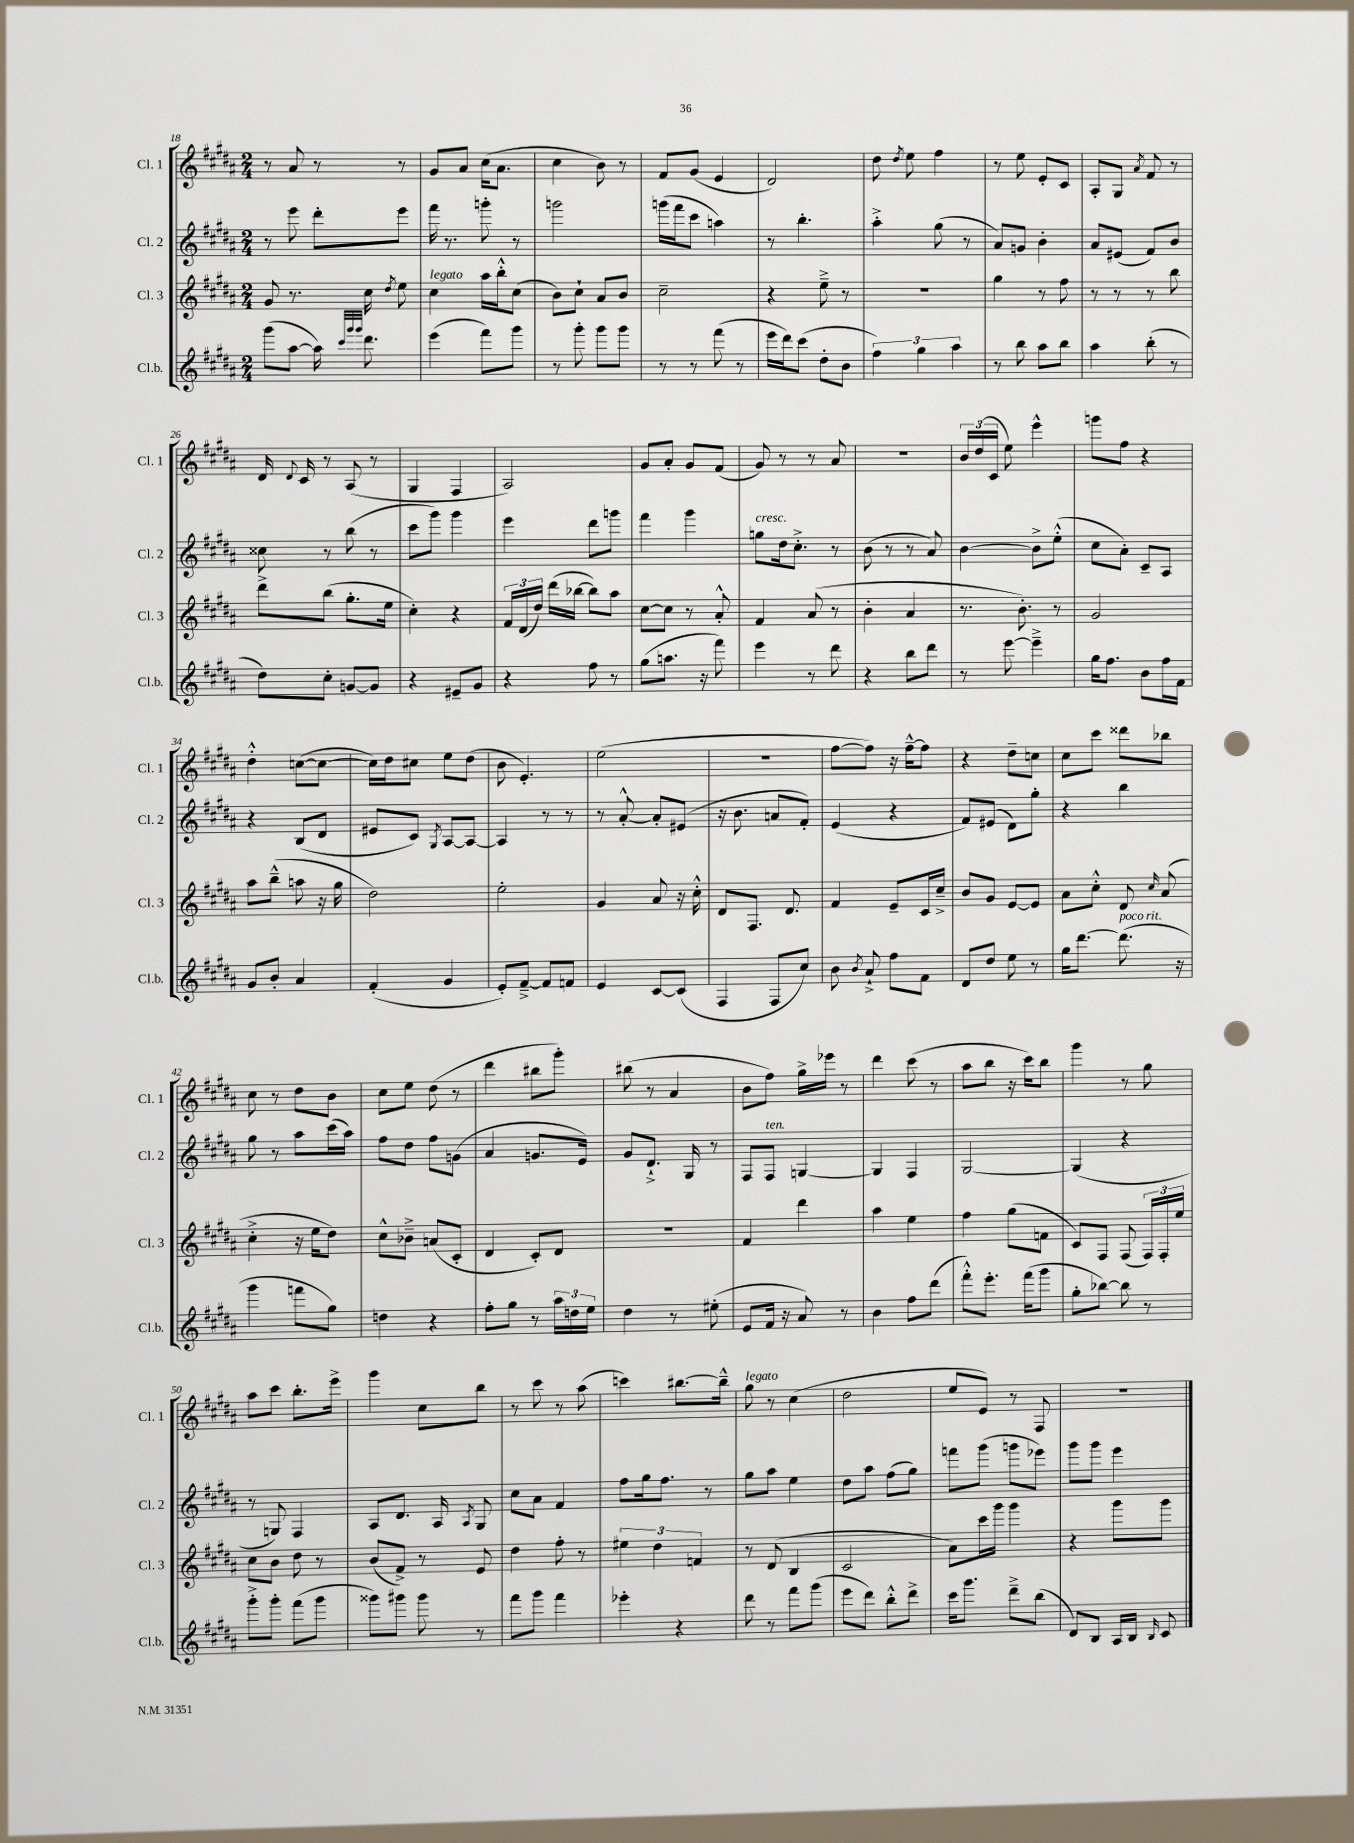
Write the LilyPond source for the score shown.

<<
\new StaffGroup <<
\new Staff = "s0" \with { instrumentName = "Cl. 1" shortInstrumentName = "Cl. 1" } {
    \clef treble \key b \major \numericTimeSignature \time 2/4
    \autoBeamOff r8 ais'8 r8 r8 |
    gis'8[ ais'8] cis''16[( ais'8.] |
    cis''4 b'8) r8 |
    fis'8[ gis'8]( e'4 |
    dis'2) |
    dis''8 \acciaccatura { dis''8 } e''8 fis''4 |
    r8 e''8 e'8[-. cis'8] |
    ais8[-. gis8] \acciaccatura { ais'8 } fis'8 r8 |
    dis'16 \appoggiatura { dis'8 } cis'16 r8 ais8( r8 |
    gis4 fis4 |
    ais2) |
    gis'8[ ais'8]-. gis'8[ fis'8]( |
    gis'8) r8 r8 ais'8 |
    R2 |
    \tuplet 3/2 { b'16[ dis''16( cis'16] } e''8) e'''4-^ |
    g'''8[ fis''8] r4 |
    dis''4-.-^ c''8[~( c''8]~ |
    c''16[) dis''16 cis''8] e''8[ dis''8]( |
    b'8 e'4.-.) |
    e''2( |
    R2 |
    fis''8[~ fis''8]) r16 fis''16[~---^ fis''8] |
    r4 dis''8[-- c''8] |
    cis''8[ cis'''8] disis'''8[ bes''8] |
    cis''8 r8 dis''8[ b'8] |
    cis''8[ e''8] dis''8( r8 |
    dis'''4 bis''8[ gis'''8]-.) |
    bis''8( r8 ais'4 |
    b'8[ fis''8]) gis''16[-> ees'''16] r8 |
    dis'''4 cis'''8( r8 |
    ais''8[ b''8] r16 cis'''16[) b''8] |
    gis'''4 r8 gis''8 |
    ais''8[ cis'''8] b''8.[-. e'''16]-> |
    gis'''4 cis''8[ b''8] |
    r8 cis'''8 r8 ais''8( |
    c'''4) bis''8.[~ bis''16]---^ |
    gis''8^\markup { \italic "legato" } r8 cis''4( |
    dis''2 |
    e''8[ e'8]) r8 fis8 |
    r2 \bar "|." |
}
\new Staff = "s1" \with { instrumentName = "Cl. 2" shortInstrumentName = "Cl. 2" } {
    \clef treble \key b \major \numericTimeSignature \time 2/4
    \autoBeamOff r8 e'''8 dis'''8[-. e'''8] |
    fis'''16 r8. g'''8-. r8 |
    g'''2 |
    g'''16[( fis'''16 cis'''8] a''4) |
    r8 b''4.-. |
    ais''4-.-> gis''8( r8 |
    ais'8[) g'8] b'4-. |
    ais'8[ eis'8]( fis'8[) b'8] |
    cisis''8 r8 b''8( r8 |
    cis'''8[ gis'''8]) gis'''4 |
    e'''4 dis'''8[ g'''8] |
    fis'''4 gis'''4 |
    g''8[^\markup { \italic "cresc." } dis''16 cis''8.]-.-> r8 |
    b'8( r8 r8 ais'8) |
    b'4~ b'8[-> e''8]-.-^( |
    cis''8[ ais'8]-.) cis'8[-- ais8] |
    r4 b8[( dis'8] |
    eis'8[ cis'8]) \acciaccatura { gis8 } ais8[~ ais8]~ |
    ais4 r8 r8 |
    r8 ais'8~-.-^ ais'8[-. eis'8]( |
    r16 b'8. a'8[ fis'8]-.) |
    e'4( r4 |
    fis'8[) eis'8]( dis'8[) gis''8]-. |
    r4 b''4 |
    gis''8 r8 ais''8[ cis'''16( ais''16]) |
    fis''8[ dis''8] fis''8[ g'8]( |
    ais'4 g'8.[ e'16]) |
    gis'8[ dis'8.]-!-> gis16 r8 |
    fis8[ fis8]^\markup { \italic "ten." } g4~ |
    g4 fis4 |
    gis2~ |
    gis4( r4 |
    r8 g8) fis4 |
    ais8[ dis'8.] ais16 \acciaccatura { ais8 } gis8 |
    cis''8[ ais'8] fis'4 |
    fis''8[ gis''16 fis''8.] r8 |
    gis''8[ ais''8] e''4 |
    dis''8[ ais''8] fis''8[( gis''8]) |
    f'''8[ gis'''8]( g'''8[ ees'''8]) |
    gis'''8[ gis'''8] e'''4 \bar "|." |
}
\new Staff = "s2" \with { instrumentName = "Cl. 3" shortInstrumentName = "Cl. 3" } {
    \clef treble \key b \major \numericTimeSignature \time 2/4
    \autoBeamOff gis'8 r8. cis''16 \acciaccatura { dis''8 } e''8 |
    cis''4^\markup { \italic "legato" } ais''16[ b''16-.-^ cis''8]( |
    b'8[) cis''8]-! ais'8[ b'8] |
    cis''2-- |
    r4 e''8---> r8 |
    r2 |
    gis''4 r8 fis''8 |
    r8 r8 r8 b''8 |
    dis'''8[-> b''8]( gis''8.[-. e''16] |
    cis''4-.) r4 |
    \tuplet 3/2 { fis'16[ dis'16( dis''16]) } dis'''16[( bes''16]~ bes''8[) ais''8] |
    cis''8[~ cis''8] r8 ais'8-.-^ |
    fis'4 ais'8( r8 |
    b'4-. ais'4 |
    r8. b'8.-.) r8 |
    gis'2 |
    ais''8[ b''8]---^( a''8 r16 gis''16 |
    dis''2) |
    e''2-. |
    gis'4 ais'8 r16 cis''16-.-^ |
    dis'8[ fis8.] dis'8. |
    fis'4 e'8[-- cis'16 cis''16]---> |
    b'8[ gis'8] e'8[~ e'8] |
    ais'8[ cis''8]-.-^ dis'8 \grace { cis''16 } ais'8( |
    cis''4-.-> r16 e''16[ dis''8]) |
    cis''8[-^ bes'8]---> a'8[( cis'8]-. |
    dis'4 cis'8[-.) dis'8] |
    R2 |
    fis'4 dis'''4 |
    ais''4 e''4 |
    fis''4 gis''8[( f'8] |
    cis'8[) fis8] fis8( \tuplet 3/2 { fis16[) fis16-. e''16] } |
    cis''8[ b'8] dis''8 r8 |
    b'8[( fis'8]->) r8 e'8 |
    dis''4 fis''8-. r8 |
    \tuplet 3/2 { eis''4 dis''4 f'4 } |
    r8 dis'8( b4 |
    cis'2 |
    ais'8[) cis'''16 gis'''16] gis'''4 |
    r4 gis'''8[ gis'''8] \bar "|." |
}
\new Staff = "s3" \with { instrumentName = "Cl.b." shortInstrumentName = "Cl.b." } {
    \clef treble \key b \major \numericTimeSignature \time 2/4
    \autoBeamOff gis'''8[( ais''8]~ ais''16) \grace { cis'''32[ gis'''32 gis'''32] } dis'''8. |
    e'''4( fis'''8[) gis'''8] |
    r8 gis'''8-. gis'''8[ gis'''8] |
    r8 r8 fis'''8( r8 |
    e'''16[ dis'''16) cis'''8]( dis''8[-. b'8] |
    \tuplet 3/2 { fis''4) gis''4 ais''4 } |
    r8 b''8 ais''8[ b''8] |
    ais''4 b''8-.( r8 |
    dis''8[) cis''8]-. g'8[~ g'8] |
    r4 eis'8[-- gis'8] |
    r4 fis''8 r8 |
    gis''8[( a''8.] r16 fis'''8) |
    e'''4 r8 dis'''8 |
    r4 b''8[ dis'''8] |
    r8 e'''8~ e'''4---> |
    gis''16[ fis''8.] b'8[ fis''16 fis'16] |
    gis'8[ b'8]-. ais'4 |
    fis'4-.( gis'4 |
    e'8[-.) fis'8]~---> fis'8[ f'8] |
    e'4 cis'8[~ cis'8]( |
    fis4 fis8[ cis''8]) |
    b'8 \acciaccatura { b'8 } ais'8-!-> fis''8[ fis'8] |
    dis'8[ dis''8] e''8 r8 |
    gis''16[ dis'''8.]~ dis'''8.^\markup { \italic "poco rit." }( r16 |
    gis'''4 f'''8[ gis''8]) |
    d''4 r4 |
    fis''8[-. gis''8] r8 \tuplet 3/2 { ais''16[ d''16 e''16] } |
    dis''4 r8 eis''8-.( |
    e'8[ fis'16] r16 ais'8) r8 |
    b'4 fis''8[ dis'''8]( |
    fis'''8[-.-^) e'''8.]-. fis'''16[( gis'''8] |
    gis''8[-. bes''8]~) bes''8 r8 |
    gis'''8[-.-> gis'''8]-. fis'''8[( gis'''8] |
    gisis'''8[) gis'''8] gis'''8 r8 |
    fis'''8[ gis'''8] fis'''4 |
    ees'''4-. r4 |
    dis'''8 r8 fis'''8[ gis'''8]( |
    e'''8[ dis'''8]) b''8[-.-^ dis'''8]-> |
    cis'''16[ gis'''8.] dis'''8[---> b''8]( |
    dis'8[) b8] ais16[ b16] \grace { b16 } cis'8 \bar "|." |
}
>>
>>
\layout { \context { \Score currentBarNumber = #18 } }
